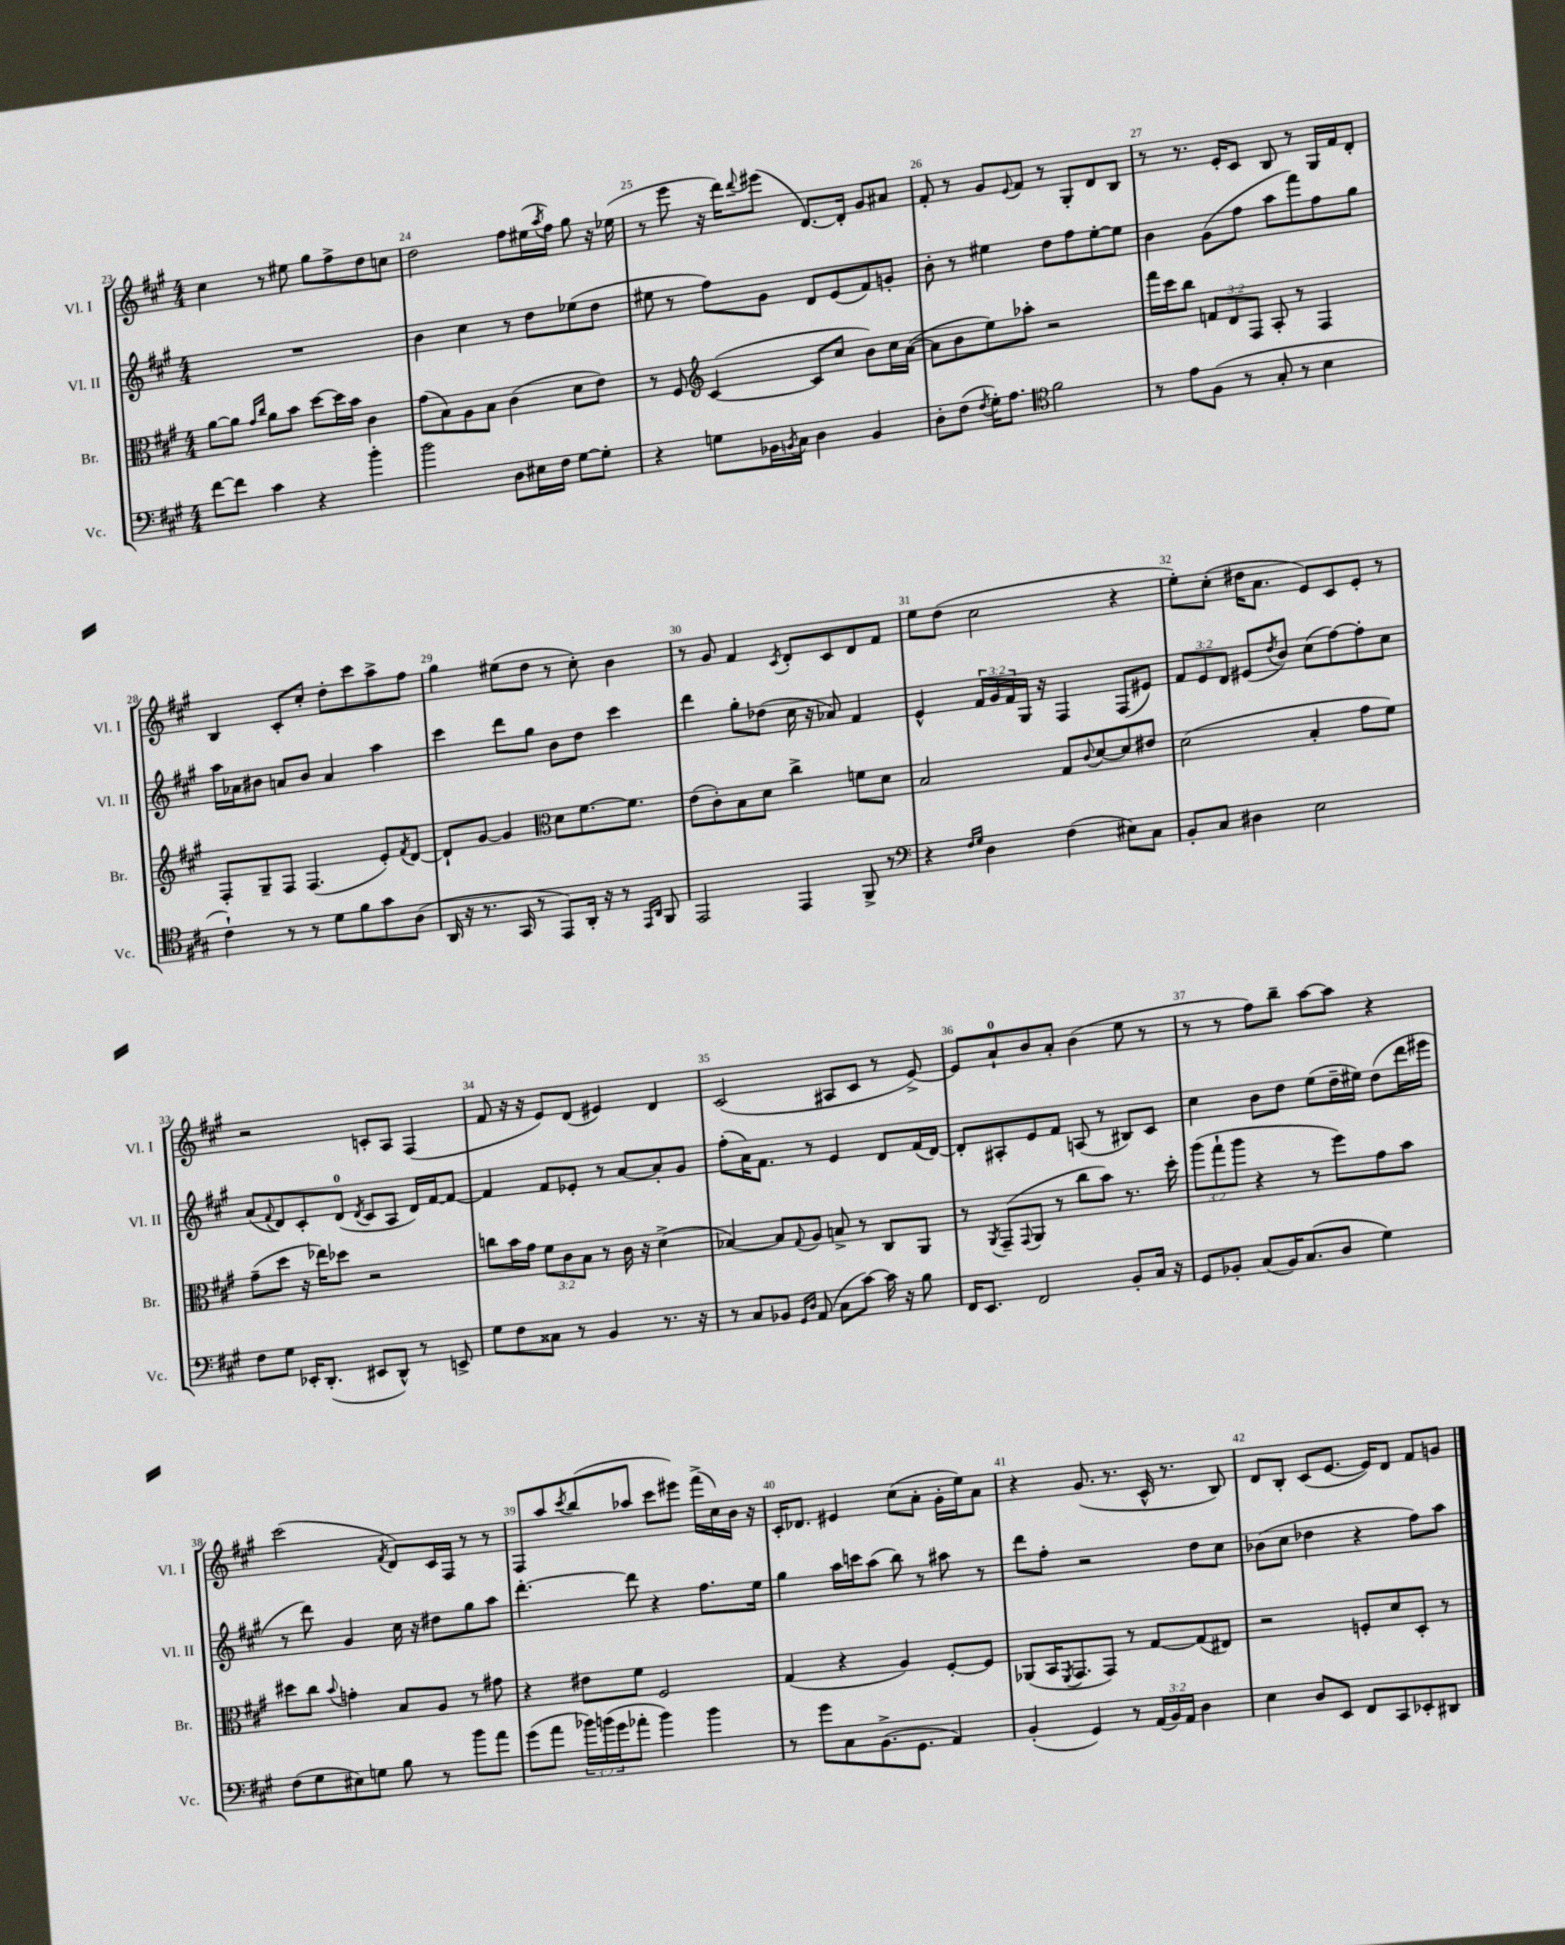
<<
\new StaffGroup <<
\new Staff = "s0" \with { instrumentName = "Vl. I" shortInstrumentName = "Vl. I" } {
    \clef treble \key a \major \numericTimeSignature \time 4/4
    cis''4 r8 eis''8 gis''8 fis''8-> d''8 c''8 |
    d''2 fis''8 eis''16( \acciaccatura { a''8 } fis''16) gis''8 r16 ees''16( |
    r8 e'''8 r16 d'''16) \appoggiatura { d'''8 } eis'''8( d'8.~) d'16-. gis'8 ais'8 |
    fis'8-. r8 gis'8 \appoggiatura { e'8 } fis'8 r8 gis8-. d'8 b8 |
    r8 r8. e'16-. cis'8 b8 r8 gis16 fis'16 d'8-. |
    b4 cis'8-. cis''8-. d''8-. cis'''8 a''8-> fis''8 |
    gis''4 eis''8( d''8 r8 cis''8-.) b'4 |
    r8 gis'8 fis'4 \acciaccatura { cis'8 } d'8-. cis'8 d'8 fis'8 |
    e''8 d''8( cis''2 r4 |
    e''8-.) cis''8-.( dis''16 a'8. e'8) cis'8 e'8-. r8 |
    r2 c'8-. a8 fis4( |
    fis'8 r16 r16 e'8) d'8( eis'4) d'4 |
    cis'2( ais8 cis'8 r8 e'8~->) |
    e'8 a'8-0-! b'8 a'8-. b'4( e''8 r8 |
    r8 r8 fis''8) b''8-- a''8~ a''8 r4 |
    cis'''2( \acciaccatura { fis'8 } d'8) cis'16 fis16 r8 r8 |
    fis8 a''8 \acciaccatura { cis'''8 } b''8( aes''8 cis'''8 eis'''8) fis'''16->( cis''16) b'16 r16 |
    cis'16-. des'8. eis'4 cis''8( a'8-. gis'16-. e''16) a'8 |
    r4 gis'8.( r8. cis'16-^ r8. b8) |
    d'8 b8-. cis'8( e'8.~ e'16) d'8 fis'8 g'8 \bar "|." |
}
\new Staff = "s1" \with { instrumentName = "Vl. II" shortInstrumentName = "Vl. II" } {
    \clef treble \key a \major \numericTimeSignature \time 4/4 \override Staff.TupletNumber.text = #tuplet-number::calc-fraction-text
    R1 |
    b'4 cis''4 r8 d''8 ees''8( d''8 |
    eis''8 r8 fis''8) gis'8 d'8 e'8( fis'8) g'8-. |
    b'8-. r8 eis''4 d''8 fis''8 eis''8~-. eis''8 |
    b'4 gis'8( fis''8 a''8 fis'''8) fis''8 gis''8 |
    a''16 aes'16 bis'8 a'8 bis'8 a'4 a''4 |
    cis'''4 d'''8 gis''8 b'8 d''8 cis'''4 |
    d'''4 gis''8-. des''8( cis''16 r16 aes'8) fis'4 |
    e'4-^ \tuplet 3/2 { fis'16 gis'16 fis'16 } gis16 r16 fis4 fis8( eis'8) |
    \tuplet 3/2 { fis'8 e'8 d'8 } eis'8( \acciaccatura { d''8 } b'8) cis''8( fis''8~) fis''8-. cis''8 |
    a'8( \appoggiatura { fis'8 } d'8) cis'8-. d'8-0( \acciaccatura { d'8 } cis'8 a8 d'16) fis'16~ fis'8~ |
    fis'4 fis'8 ees'8-. r8 a'8~ a'8-. gis'8 |
    fis''8-.( a'16) fis'8. r8 e'4 d'8 fis'16( d'16~) |
    d'8-. ais8-. e'8 fis'8 a8( r8 bis8) cis'8 |
    cis''4 b'8 d''8 e''8( d''16-- eis''16) d''8( d'''16 eis'''16 |
    r8 d'''8) gis'4 cis''16 r16 dis''8 gis''8 a''8 |
    d'''4.~-. d'''8 r4 fis''8. e''16 |
    gis''4 a''16 c'''16 a''8( b''8) r8 ais''8 r8 |
    d'''8 fis''8-. r2 d''8 cis''8 |
    bes'8( cis''8 des''4 r4 fis''8) a''8 \bar "|." |
}
\new Staff = "s2" \with { instrumentName = "Br." shortInstrumentName = "Br." } {
    \clef alto \key a \major \numericTimeSignature \time 4/4 \override Staff.TupletNumber.text = #tuplet-number::calc-fraction-text
    a'8~ a'8 \grace { gis'16 cis''16 } a'8 b'8 d''8~ d''16 b'16 cis'4 |
    gis'8( b8) a8 b8 cis'4( d'8 e'8) |
    r8 fis8 \clef treble cis'4~( cis'8 cis''8 b'8) cis''16 a'16~( |
    a'8 b'8 e''8) aes''8-. r2 |
    fis'''16 cis'''16 b''8 \tuplet 3/2 { f'8 d'8 fis8 } a8-. r8 fis4 |
    fis8-. gis8-- fis8 fis4.( e'8-.) \acciaccatura { fis'8 } d'8~ |
    d'8-! gis'8~ gis'4 \clef alto d'8 fis'8.~ fis'8. |
    e'8( cis'8-.) b8 d'8 cis''4-> f'8 d'8 |
    b2 gis8 \appoggiatura { cis'8 } d'8~ d'8 eis'8 |
    d'2( b4-. gis'8 fis'8) |
    gis'8--( d''8 r16 ees''16) des''8 r2 |
    c''8 b'16 gis'16 \tuplet 3/2 { fis'8 cis'8 b8 } r8 cis'16 r16 d'4->( |
    bes4~) bes8 \appoggiatura { gis8 } a8 b8-> r8 cis8 a,8 |
    r8 \acciaccatura { a,8 } gis,8--( \appoggiatura { gis,8 } a,8 r8 cis''8 b'8) r8. d''16-. |
    \tuplet 3/2 { a''8( gis''8-! a''8 } r4 r8 fis''8) gis'8 b'8 |
    dis''8 cis''8 \appoggiatura { b'8 } g'4-. b8 a8 r8 gis'8 |
    r4 eis'8 fis'8 fis2 |
    gis4( r4 a4) fis8~-. fis8 |
    aes,8( b,16 \acciaccatura { fis,8 } gis,8. gis,8) r8 gis8~ gis8( eis8) |
    r2 f8-. d'8 d8-. r8 \bar "|." |
}
\new Staff = "s3" \with { instrumentName = "Vc." shortInstrumentName = "Vc." } {
    \clef bass \key a \major \numericTimeSignature \time 4/4 \override Staff.TupletNumber.text = #tuplet-number::calc-fraction-text
    fis'8~ fis'8 cis'4 r4 b'4-. |
    b'2 d8 eis16 fis16 gis8~ gis8-. |
    r4 g8 bes,16 \acciaccatura { b,8 } cis16 d4 b,4 |
    d8-. fis8( \acciaccatura { fis8 } gis16-.) a8. \clef tenor fis'2 |
    r8 e'8 fis8( r8 gis8-. r8 b4 |
    cis'4-!) r8 r8 d'8 fis'8 gis'8 a8( |
    a,16 r16 r8. gis,16 r8 e,8) a,16-. r16 r8 \grace { e,16 a,16 } fis,8 |
    e,2 e,4 fis,8-> r8 |
    \clef bass r4 \grace { fis16 gis16 } d4 fis4( eis8) cis8 |
    b,8-. cis8 dis4 e2 |
    fis8 gis8 ees,16-. d,8.-.( eis,8 d,8-^) r8 e,8-> |
    gis8 fis8 cisis8 r8 b,4 r8. r16 |
    r8 cis8 bes,8 \grace { gis,16 d16 } a,8( cis8 cis'8~) cis'16 r16 b8 |
    fis,16 e,8. fis,2 b,8-. cis16 r16 |
    gis,8 bes,8-. cis8( bes,16) cis8.( d8 gis4) |
    fis8( gis8 eis8) g8 b8 r8 b'8 a'8 |
    gis'8( a'8 \tuplet 3/2 { bes'16) b'16( gis'16 } aes'8-. b'4) b'4 |
    r8 gis'8 cis8 b,8.->( gis,8. a,4) |
    b,4-.( gis,4) r8 \tuplet 3/2 { a,16( b,16) a,16 } d4 |
    e4 d8 e,8 fis,8 cis,8 ees,8-. dis,8 \bar "|." |
}
>>
>>
\layout { \context { \Score currentBarNumber = #23 \override BarNumber.break-visibility = ##(#f #t #t) barNumberVisibility = #all-bar-numbers-visible } }
